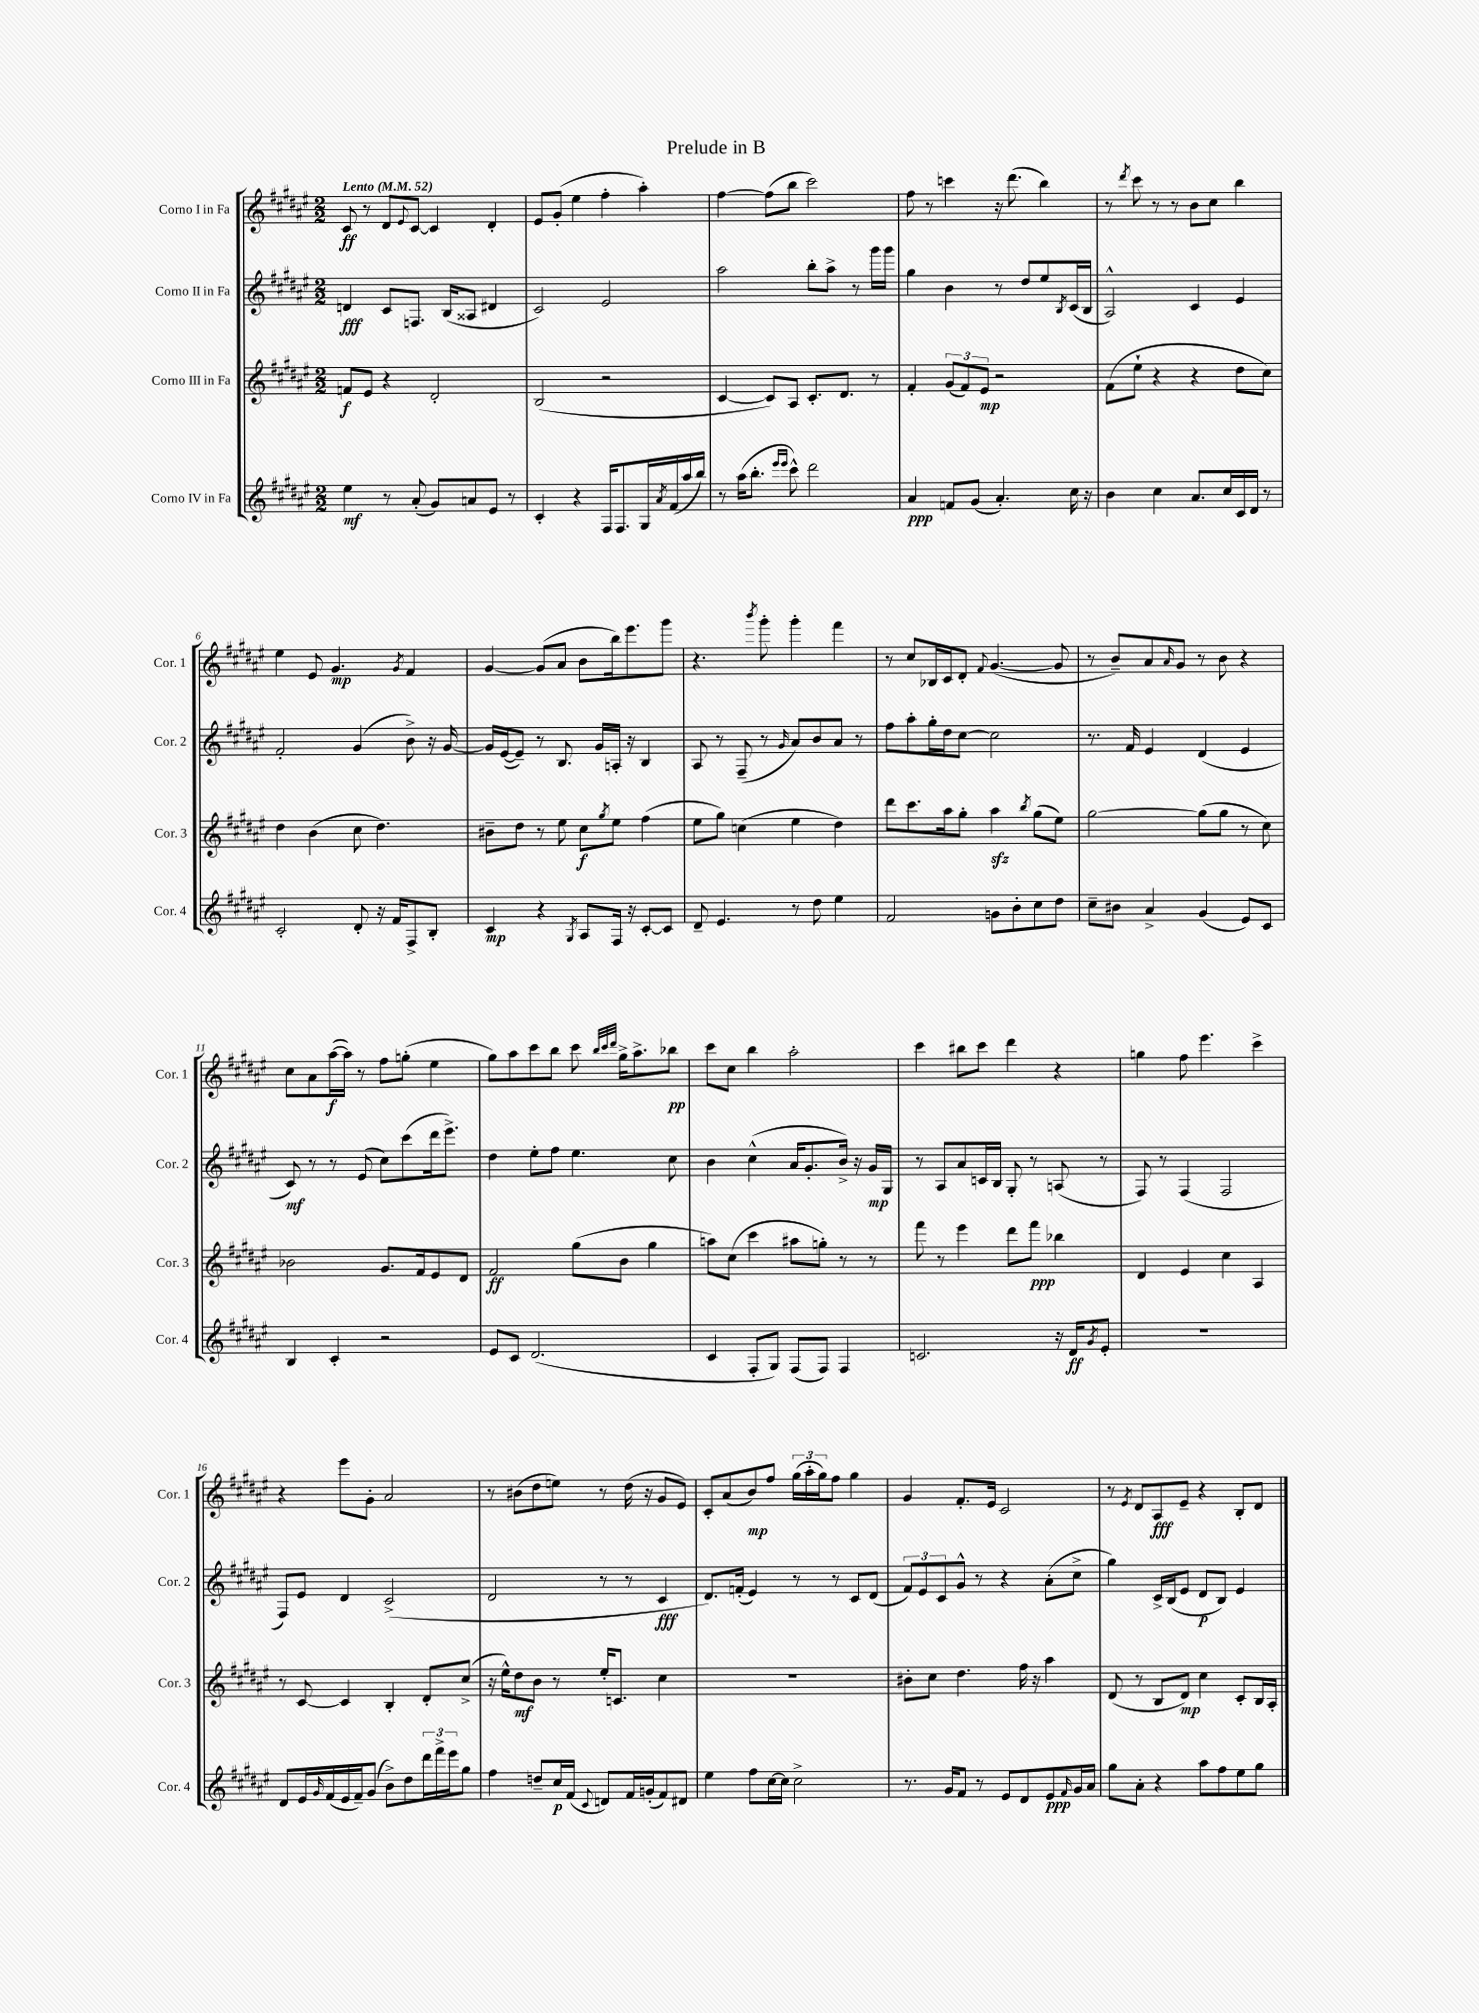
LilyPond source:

\header { title = "Prelude in B" }
<<
\new StaffGroup <<
\new Staff = "s0" \with { instrumentName = "Corno I in Fa" shortInstrumentName = "Cor. 1" } {
    \clef treble \key fis \major \numericTimeSignature \time 2/2 \tempo "Lento" 4 = 52
    cis'8\ff r8 dis'8 \appoggiatura { eis'8 } cis'8~ cis'4 dis'4-. |
    eis'8 gis'8-.( eis''4 fis''4-. ais''4-.) |
    fis''4~ fis''8( b''8 cis'''2) |
    fis''8 r8 c'''4 r16 dis'''8.( b''4) |
    r8 \acciaccatura { dis'''8 } cis'''8 r8 r8 b'8 cis''8 b''4 |
    eis''4 eis'8 gis'4.\mp \acciaccatura { gis'8 } fis'4 |
    gis'4~ gis'8( ais'8 b'8 b''16) eis'''8. gis'''8 |
    r4. \acciaccatura { b'''8 } gis'''8-. gis'''4-. fis'''4 |
    r8 cis''8 bes16 cis'16 dis'8-. \appoggiatura { fis'8 } gis'4.~( gis'8 |
    r8 b'8--) ais'8 \grace { ais'16 } gis'8 r8 b'8 r4 |
    cis''8 ais'8 ais''16~\f( ais''16) r8 fis''8 g''8-.( eis''4 |
    gis''8) ais''8 cis'''8 b''8 cis'''8 \grace { b''32 cis'''32 dis'''32 } gis''16-> ais''8.-> bes''8\pp |
    cis'''8 cis''8 b''4 ais''2-. |
    cis'''4 bis''8 cis'''8 dis'''4 r4 |
    g''4 fis''8 eis'''4. cis'''4-> |
    r4 eis'''8 gis'8-. ais'2 |
    r8 bis'8( dis''8 e''8) r8 dis''16( r16 gis'8 eis'8) |
    cis'8-. ais'8( b'8\mp) fis''8 \tuplet 3/2 { gis''16( ais''16-. gis''16) } fis''8 gis''4 |
    gis'4 fis'8.-. eis'16 cis'2 |
    r8 \acciaccatura { eis'8 } dis'8 ais8\fff eis'8-- r4 b8-. dis'8 \bar "|." |
}
\new Staff = "s1" \with { instrumentName = "Corno II in Fa" shortInstrumentName = "Cor. 2" } {
    \clef treble \key fis \major \numericTimeSignature \time 2/2
    d'4\fff cis'8 f8. b16( aisis8 dis'4 |
    cis'2) eis'2 |
    ais''2 b''8-. ais''8-> r8 gis'''16 gis'''16 |
    gis''4 b'4 r8 dis''8 eis''8 \acciaccatura { b8 } cis'16( b16 |
    ais2-^) cis'4 eis'4 |
    fis'2-. gis'4( b'8->) r16 gis'16~ |
    gis'16 eis'16~( eis'8--) r8 b8. gis'16 a16-. r16 b4 |
    ais8 r8 fis8--( r8 \grace { gis'16 } ais'8) b'8 ais'8 r8 |
    fis''8 ais''8-. gis''16-. dis''16 cis''8~ cis''2 |
    r8. fis'16 eis'4 dis'4( eis'4 |
    cis'8\mf) r8 r8 eis'8( cis''8) cis'''8( dis'''16 eis'''8.->) |
    dis''4 eis''8-. fis''8 eis''4. cis''8 |
    b'4 cis''4-^( ais'16 gis'8.-. b'16->) r16 gis'16\mp gis16 |
    r8 ais8 ais'8 c'16 b16 gis8-. r8 a8( r8 |
    fis8) r8 fis4( fis2 |
    fis8) eis'8 dis'4 cis'2->( |
    dis'2 r8 r8 cis'4\fff |
    dis'8.) f'16-.( eis'4) r8 r8 cis'8 dis'8( |
    \tuplet 3/2 { fis'8) eis'8 cis'8 } gis'8-^ r8 r4 ais'8-.( cis''8-> |
    gis''4) cis'16-> b16( eis'8 dis'8\p b8) eis'4 \bar "|." |
}
\new Staff = "s2" \with { instrumentName = "Corno III in Fa" shortInstrumentName = "Cor. 3" } {
    \clef treble \key fis \major \numericTimeSignature \time 2/2
    f'8\f eis'8 r4 dis'2-. |
    b2( r2 |
    cis'4~ cis'8) ais8 cis'8.-. dis'8. r8 |
    fis'4-. \tuplet 3/2 { gis'8( fis'8) eis'8\mp } r2 |
    fis'8( eis''8-! r4 r4 dis''8 cis''8) |
    dis''4 b'4( cis''8 dis''4.) |
    bis'8-- dis''8 r8 eis''8 cis''8\f \acciaccatura { gis''8 } eis''8 fis''4( |
    eis''8 gis''8) c''4( eis''4 dis''4) |
    dis'''8 cis'''8. ais''16 gis''8-. ais''4\sfz \acciaccatura { b''8 } gis''8( eis''8) |
    gis''2~ gis''8( gis''8 r8 cis''8) |
    bes'2 gis'8. fis'16 eis'8 dis'8 |
    fis'2\ff gis''8( b'8 gis''4 |
    a''8) cis''8( cis'''4 ais''8 g''8-.) r8 r8 |
    fis'''8 r8 eis'''4 dis'''8 fis'''8\ppp bes''4 |
    dis'4 eis'4 cis''4 ais4 |
    r8 cis'8~ cis'4 b4-. dis'8-. cis''8->( |
    r16 eis''16-^) dis''8\mf b'8 r8 eis''16-. c'8. cis''4 |
    R1 |
    bis'8-. cis''8 dis''4. fis''16 r16 ais''4 |
    dis'8( r8 b8 dis'8\mp) cis''4 cis'8-. b16 ais16-. \bar "|." |
}
\new Staff = "s3" \with { instrumentName = "Corno IV in Fa" shortInstrumentName = "Cor. 4" } {
    \clef treble \key fis \major \numericTimeSignature \time 2/2
    eis''4\mf r8 ais'8-.( gis'8) a'8 eis'8 r8 |
    cis'4-. r4 fis16 fis8. gis16 \acciaccatura { ais'8 } fis'16( ais''16 b''16) |
    r8 ais''16( b''8.-. \grace { eis'''16 eis'''16 } cis'''8-^) dis'''2 |
    ais'4\ppp f'8 gis'8( ais'4.-.) cis''16 r16 |
    b'4 cis''4 ais'8. cis''16 cis'16 dis'16 r8 |
    cis'2-. dis'8-. r16 fis'16 fis8-> b8-. |
    cis'4\mp r4 \acciaccatura { gis8 } ais8 fis16 r16 cis'8~-. cis'8 |
    dis'8-- eis'4. r8 dis''8 eis''4 |
    fis'2 g'8 b'8-. cis''8 dis''8 |
    cis''8-- bis'8 ais'4-> gis'4( eis'8) cis'8 |
    b4 cis'4-. r2 |
    eis'8 cis'8 dis'2.( |
    cis'4 fis8-. gis8) fis8( fis8) fis4 |
    c'2. r16 dis'16\ff \acciaccatura { gis'8 } eis'8-. |
    R1 |
    dis'8 eis'16 \grace { gis'16 } fis'16( eis'16 fis'16--) gis'8( b'8->) dis''8 \tuplet 3/2 { dis'''16 fis'''16-> eis'''16 } gis''8 |
    fis''4 d''8-- cis''16\p fis'16( \appoggiatura { cis'8 } d'8) fis'16 g'16-.( fis'8) dis'8 |
    eis''4 fis''8 cis''16~ cis''16 cis''2-> |
    r8. gis'16 fis'8 r8 eis'8 dis'8 eis'8\ppp \grace { fis'16 } gis'16 ais'16 |
    gis''8 ais'8-. r4 ais''8 fis''8 eis''8 gis''8 \bar "|." |
}
>>
>>
